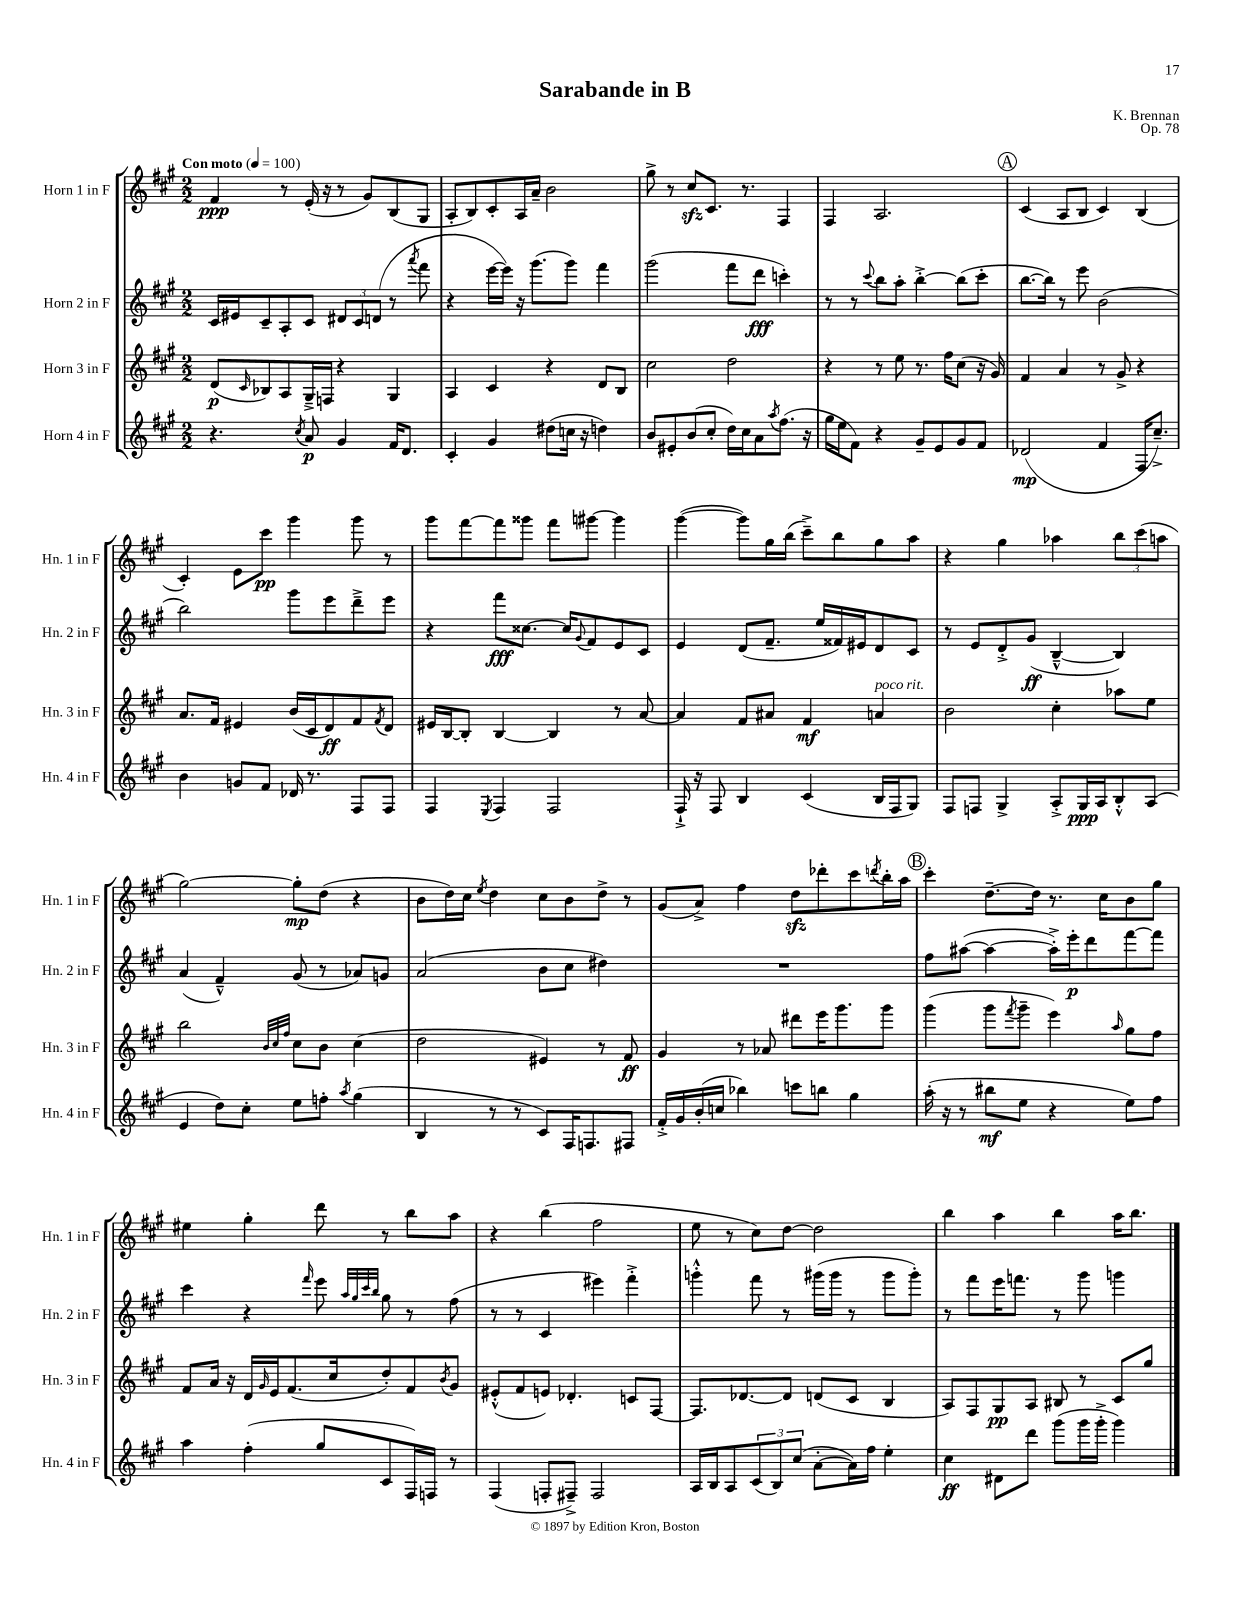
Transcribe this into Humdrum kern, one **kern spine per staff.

**kern	**dynam	**kern	**dynam	**kern	**dynam	**kern	**dynam
*part4	*part4	*part3	*part3	*part2	*part2	*part1	*part1
*staff4	*staff4	*staff3	*staff3	*staff2	*staff2	*staff1	*staff1
*I"Horn 4 in F	*	*I"Horn 3 in F	*	*I"Horn 2 in F	*	*I"Horn 1 in F	*
*I'Hn. 4 in F	*	*I'Hn. 3 in F	*	*I'Hn. 2 in F	*	*I'Hn. 1 in F	*
*clefG2	*	*clefG2	*	*clefG2	*	*clefG2	*
*k[f#c#g#]	*	*k[f#c#g#]	*	*k[f#c#g#]	*	*k[f#c#g#]	*
*M2/2	*	*M2/2	*	*M2/2	*	*M2/2	*
*MM100	*	*MM100	*	*MM100	*	*MM100	*
=1	=1	=1	=1	=1	=1	=1	=1
!	!	!	!	!	!	!LO:TX:a:B:t=Con moto	!
4.r	.	(8d/L	p	16c#/LL	.	4f#/	ppp
.	.	.	.	16e#X/J	.	.	.
.	.	16qqc#/	.	.	.	.	.
.	.	8B-X/)	.	8c#~/	.	.	.
.	.	8A/	.	8A'/	.	8r	.
8qcc#/	.	.	.	.	.	.	.
8a/	p	16G#~^/L	.	8c#/J	.	(16e'/	.
.	.	16Fn/JJ	.	.	.	16r	.
4g#/	.	4r	.	12d#X/L	.	8r	.
.	.	.	.	12c#/	.	.	.
.	.	.	.	.	.	8g#/L)	.
.	.	.	.	(12dn/J	.	.	.
16f#/KL	.	4G#/	.	8r	.	(8B/	.
8.d/J	.	.	.	.	.	.	.
.	.	.	.	8qaaa/	.	.	.
.	.	.	.	8fff#\	.	8G#/J	.
=2	=2	=2	=2	=2	=2	=2	=2
4c#'/	.	4A/	.	4r	.	8A'/L	.
.	.	.	.	.	.	8B/)	.
4g#/	.	4c#/	.	[16eee\LL	.	8c#'/	.
.	.	.	.	16eee\JJ])	.	.	.
.	.	.	.	16r	.	16A/L	.
.	.	.	.	(8.ggg#\L	.	16a~/JJ	.
(8dd#X\L	.	4r	.	.	.	2b\	.
16ccn\Jk	.	.	.	8ggg#\J)	.	.	.
16r	.	.	.	.	.	.	.
4ddn\)	.	8d/L	.	4fff#\	.	.	.
.	.	8B/J	.	.	.	.	.
=3	=3	=3	=3	=3	=3	=3	=3
8b/L	.	2cc#\	.	(2ggg#\	.	8gg#^\	.
8e#X'/	.	.	.	.	.	8r	.
(8b/	.	.	.	.	.	8cc#zz/L	.
8cc#'/J	.	.	.	.	.	8.c#/J	.
16dd\LL)	.	2dd\	.	8fff#\L	.	.	.
16cc#\J	.	.	.	.	.	8.r	.
8a\	.	.	.	8ddd\J	fff	.	.
8qaa/	.	.	.	.	.	.	.
(8.ff#\J	.	.	.	4cccn'\)	.	4F#/	.
16r	.	.	.	.	.	.	.
=4	=4	=4	=4	=4	=4	=4	=4
16gg#\LL	.	4r	.	8r	.	4F#/	.
16ee\J	.	.	.	.	.	.	.
8f#\J)	.	.	.	8r	.	.	.
.	.	.	.	8qqccc#/	.	.	.
4r	.	8r	.	8bb\L	.	2.A/	.
.	.	8ee\	.	8aa'\J	.	.	.
8g#~/L	.	8.r	.	[4bb'^\	.	.	.
8e/	.	.	.	.	.	.	.
.	.	16ff#\KL	.	.	.	.	.
8g#/	.	(8cc#\J	.	(8bb\L]	.	.	.
8f#/J	.	16r	.	8ccc#'\J	.	.	.
.	.	16g#/)	.	.	.	.	.
!!LO:REH:place=s1:t=A
=5	=5	=5	=5	=5	=5	=5	=5
(2d-X/	mp	4f#/	.	[8.bb\L	.	(4c#/	.
.	.	.	.	16bb\Jk])	.	.	.
.	.	4a/	.	8r	.	8A/L	.
.	.	.	.	8eee\	.	8B/J	.
4f#/	.	8r	.	(2b\	.	4c#/)	.
.	.	8g#^/	.	.	.	.	.
16F#/KL	.	4r	.	.	.	(4B/	.
8.cc#~^/J)	.	.	.	.	.	.	.
!!LO:LB:g=z
=6	=6	=6	=6	=6	=6	=6	=6
4b\	.	8.a/L	.	2bb\)	.	4c#'/)	.
.	.	16f#/Jk	.	.	.	.	.
8gn/L	.	4e#X/	.	.	.	8e\L	.
8f#/J	.	.	.	.	.	8ccc#\J	pp
16d-X/	.	(16b/LL	.	8ggg#\L	.	4ggg#\	.
8.r	.	16c#/J	.	.	.	.	.
.	.	8d/)	ff	8eee\	.	.	.
8F#/L	.	8f#/	.	8ddd~^\	.	8ggg#\	.
.	.	8qf#/	.	.	.	.	.
8F#/J	.	8d/J	.	8eee\J	.	8r	.
=7	=7	=7	=7	=7	=7	=7	=7
4F#/	.	16e#X/LL	.	4r	.	8ggg#\L	.
.	.	[16B/J	.	.	.	.	.
.	.	8B'/J]	.	.	.	[8fff#\	.
8qE/	.	.	.	.	.	.	.
4F#/	.	[4B/	.	8fff#\L	fff	8fff#\]	.
.	.	.	.	[8.cc##X\J	.	8ggg##X\J	.
2F#/	.	4B/]	.	.	.	8fff#\L	.
.	.	.	.	16cc##/KL]	.	.	.
.	.	.	.	8qqg#/	.	.	.
.	.	.	.	8f#/	.	[8ggg#X\J	.
.	.	8r	.	8e/	.	4ggg#\]	.
.	.	[8a/	.	8c#/J	.	.	.
=8	=8	=8	=8	=8	=8	=8	=8
16F#`^/	.	4a/]	.	4e/	.	([4ggg#\	.
16r	.	.	.	.	.	.	.
8F#/	.	.	.	.	.	.	.
4B/	.	8f#/L	.	(8d/L	.	8ggg#\L])	.
.	.	8a#X/J	.	8.f#~/J	.	16gg#\L	.
.	.	.	.	.	.	(16bb\JJ	.
(4c#/	.	4f#/	mf	.	.	8ccc#~^\L)	.
.	.	.	.	16ee/LL	.	.	.
.	.	.	.	16f##X/)	.	8bb\	.
.	.	.	.	16e#X/J	.	.	.
!	!	!LO:TX:a:i:t=poco rit.	!	!	!	!	!
16B/LL	.	4an/	.	8d/	.	8gg#\	.
16F#/J	.	.	.	.	.	.	.
8G#/J)	.	.	.	8c#/J	.	8aa\J	.
=9	=9	=9	=9	=9	=9	=9	=9
8F#/L	.	2b\	.	8r	.	4r	.
8Fn/J	.	.	.	8e/L	.	.	.
4G#^/	.	.	.	8d'^/	.	4gg#\	.
.	.	.	.	(8g#/J	ff	.	.
8A'^/L	.	4cc#'\	.	[4B~^^/	.	4aa-X\	.
16G#/L	ppp	.	.	.	.	.	.
16A/J	.	.	.	.	.	.	.
8B'^^/	.	8aa-X\L	.	4B/])	.	12bb\L	.
.	.	.	.	.	.	(12ccc#\	.
(8A/J	.	8ee\J	.	.	.	.	.
.	.	.	.	.	.	12aan\J	.
!!LO:LB:g=z
=10	=10	=10	=10	=10	=10	=10	=10
4e/	.	2bb\	.	(4a/	.	[2gg#\)	.
8dd\L)	.	.	.	4f#~^^/)	.	.	.
8cc#'\J	.	.	.	.	.	.	.
.	.	32qqb/LLL	.	.	.	.	.
.	.	32qqcc#/	.	.	.	.	.
.	.	32qqff#/JJJ	.	.	.	.	.
8ee\L	.	8cc#\L	.	(8g#/	.	8gg#'\L]	mp
8ffn'\J	.	8b\J	.	8r	.	(8dd\J	.
8qaa/	.	.	.	.	.	.	.
(4gg#\	.	(4cc#\	.	8a-X/L)	.	4r	.
.	.	.	.	8gn/J	.	.	.
=11	=11	=11	=11	=11	=11	=11	=11
4B/	.	2dd\	.	(2a/	.	8b\L	.
.	.	.	.	.	.	16dd\L)	.
.	.	.	.	.	.	16cc#\JJ	.
.	.	.	.	.	.	8qee/	.
8r	.	.	.	.	.	4dd\	.
8r	.	.	.	.	.	.	.
8c#/L)	.	4e#X/)	.	8b\L	.	8cc#\L	.
16F#/K	.	.	.	8cc#\J	.	8b\	.
8.Fn/	.	.	.	.	.	.	.
.	.	8r	.	4dd#X\)	.	8dd^\J	.
8F#X/J	.	8f#/	ff	.	.	8r	.
=12	=12	=12	=12	=12	=12	=12	=12
16f#'^/LL	.	4g#/	.	1r	.	(8g#/L	.
16g#/	.	.	.	.	.	.	.
(16b'/	.	.	.	.	.	8a^/J)	.
16ccn/JJ	.	.	.	.	.	.	.
4bb-X\)	.	8r	.	.	.	4ff#\	.
.	.	8a-X/	.	.	.	.	.
8cccn\L	.	8ddd#X\L	.	.	.	8ddzz\L	.
8bbn\J	.	16eee\K	.	.	.	8ddd-X'\	.
.	.	8.ggg#\	.	.	.	.	.
4gg#\	.	.	.	.	.	8ccc#\	.
.	.	.	.	.	.	8qdddn/	.
.	.	8ggg#\J	.	.	.	16bb'\L	.
.	.	.	.	.	.	16aa\JJ	.
!!LO:REH:place=s1:t=B
=13	=13	=13	=13	=13	=13	=13	=13
(16aa'\	.	(4ggg#\	.	8ff#\L	.	4ccc#'\	.
16r	.	.	.	.	.	.	.
8r	.	.	.	([8aa#X\J	.	.	.
8bb#X\L	mf	8ggg#\L	.	4aa#\_	.	[8.dd~\L	.
.	.	8qfff#/	.	.	.	.	.
8ee\J	.	8ggg#~\J	.	.	.	.	.
.	.	.	.	.	.	16dd\Jk]	.
4r	.	4eee\)	.	16aa#'^\LL])	.	8.r	.
.	.	.	.	16eee'\J	p	.	.
.	.	.	.	8ddd\	.	.	.
.	.	.	.	.	.	16cc#\KL	.
.	.	16qqaa/	.	.	.	.	.
8ee\L)	.	8gg#\L	.	[8fff#\	.	8b\	.
8ff#\J	.	8ff#\J	.	8fff#\J]	.	8gg#\J	.
!!LO:LB:g=z
=14	=14	=14	=14	=14	=14	=14	=14
4aa\	.	8f#/L	.	4ccc#\	.	4ee#X\	.
.	.	16a/Jk	.	.	.	.	.
.	.	16r	.	.	.	.	.
(4ff#'\	.	16d/LL	.	4r	.	4gg#'\	.
.	.	16qqg#/	.	.	.	.	.
.	.	16e/J	.	.	.	.	.
.	.	(8.f#/	.	.	.	.	.
.	.	.	.	16qqfff#/	.	.	.
8gg#/L	.	.	.	8eee\	.	8ddd\	.
.	.	16cc#/k	.	.	.	.	.
.	.	.	.	32qqaa/LLL	.	.	.
.	.	.	.	32qqgg#/	.	.	.
.	.	.	.	32qqccc#/	.	.	.
.	.	.	.	32qqbb/JJJ	.	.	.
8c#/	.	8dd'/)	.	8gg#\	.	8r	.
16F#/L)	.	8f#/	.	8r	.	8bb\L	.
16Fn/JJ	.	.	.	.	.	.	.
.	.	8qb/	.	.	.	.	.
8r	.	8g#/J	.	(8ff#\	.	8aa\J	.
=15	=15	=15	=15	=15	=15	=15	=15
(4F#/	.	(8e#X'^^/L	.	8r	.	4r	.
.	.	8f#/	.	8r	.	.	.
8Fn'/L	.	8en/J)	.	4c#/	.	(4bb\	.
8F#X~^/J)	.	4.d-X'/	.	.	.	.	.
2F#/	.	.	.	4eee#X\)	.	2ff#\	.
.	.	8cn/L	.	4fff#'^\	.	.	.
.	.	[8F#/J	.	.	.	.	.
=16	=16	=16	=16	=16	=16	=16	=16
16A/LL	.	8.F#/L]	.	4gggn'^^\	.	8ee\	.
16B/J	.	.	.	.	.	.	.
8A/	.	.	.	.	.	8r	.
.	.	[8.d-X/	.	.	.	.	.
(12c#/	.	.	.	8fff#\	.	8cc#\L)	.
12B/)	.	.	.	.	.	.	.
.	.	8d-/J]	.	8r	.	[8dd\J	.
(12cc#/J	.	.	.	.	.	.	.
[8a'\L	.	(8dn/L	.	(16ggg#X\LL	.	2dd\]	.
.	.	.	.	16ggg#\JJ	.	.	.
16a\L])	.	8c#/J	.	8r	.	.	.
16ff#\JJ	.	.	.	.	.	.	.
4ee'\	.	4B/	.	8ggg#\L	.	.	.
.	.	.	.	8ggg#'\J)	.	.	.
=17	=17	=17	=17	=17	=17	=17	=17
4cc#\	ff	8A/L)	.	8r	.	4bb\	.
.	.	8F#/	.	8fff#\L	.	.	.
8d#X\L	.	8G#/	pp	16eee\K	.	4aa\	.
.	.	.	.	8.fffn\J	.	.	.
8ddd\J	.	8A/J	.	.	.	.	.
(8ggg#\L	.	8B#X/	.	8r	.	4bb\	.
16ggg#\L	.	8r	.	8ggg#\	.	.	.
16ggg#'^\JJ	.	.	.	.	.	.	.
4ggg#\)	.	8c#/L	.	4gggn\	.	16aa\KL	.
.	.	.	.	.	.	8.bb\J	.
.	.	8gg#/J	.	.	.	.	.
==	==	==	==	==	==	==	==
*-	*-	*-	*-	*-	*-	*-	*-
